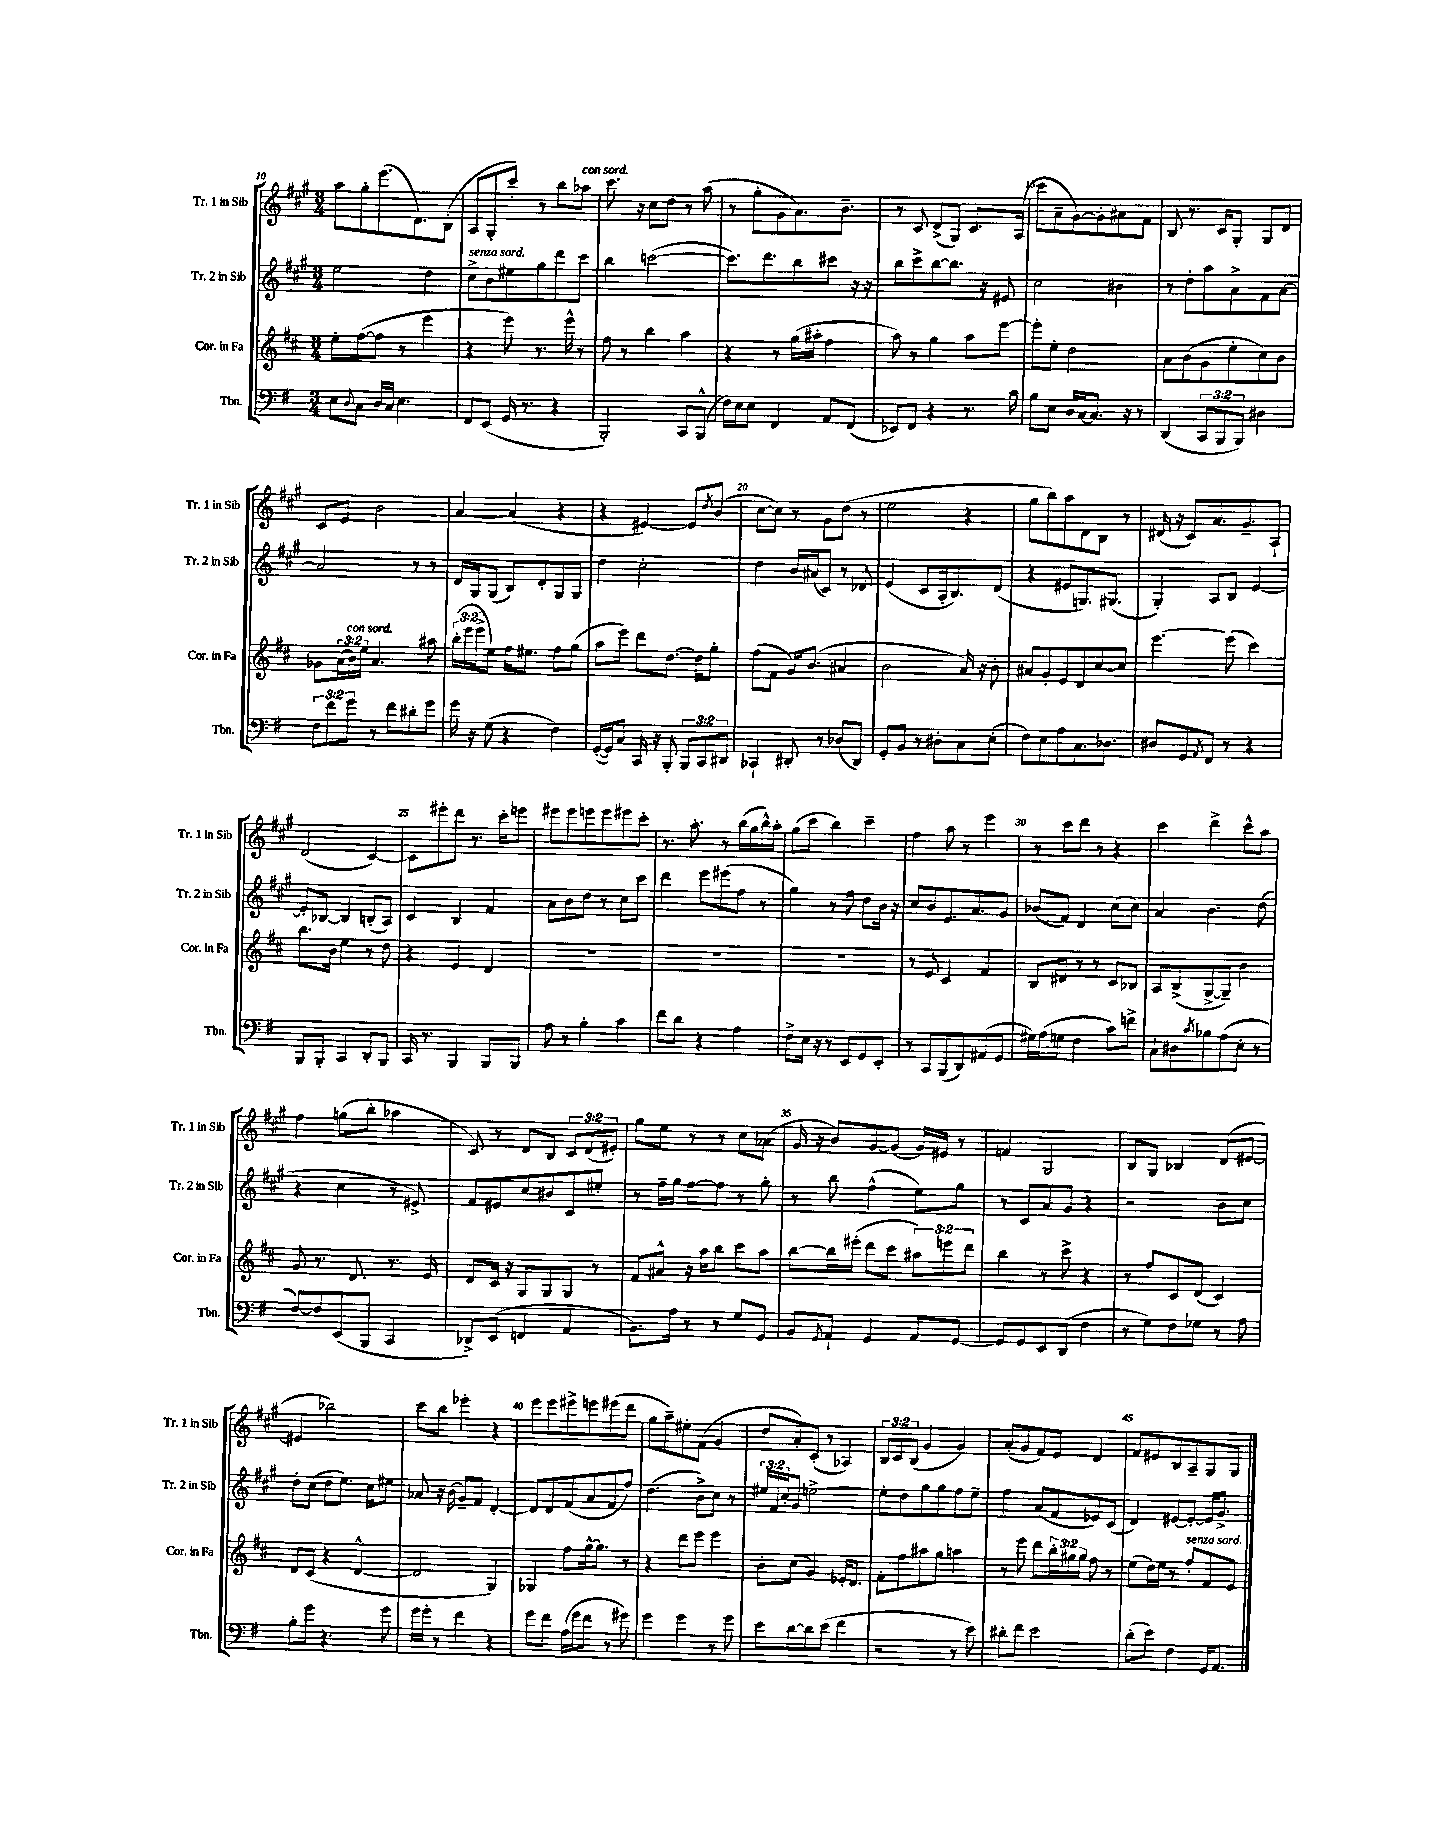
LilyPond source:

<<
\new StaffGroup <<
\new Staff = "s0" \with { instrumentName = "Tr. 1 in Sib" shortInstrumentName = "Tr. 1 in Sib" } {
    \clef treble \key a \major \numericTimeSignature \time 3/4 \override Staff.TupletNumber.text = #tuplet-number::calc-fraction-text
    a''8 gis''8-. e'''8.( d'8.) b8-.( |
    a8 gis8-. cis'''8-.) r8 b''8 aes''8^\markup { \italic "con sord." } |
    cis'''8. r16 cis''8 d''8 r8 a''8( |
    r8 gis''8-. gis'8 a'8.) b'8.-- |
    r8 cis'8 d'8->( gis8) cis'8. a16( |
    cis'''8 a'8-- gis'8~) gis'8-. ais'8 fis'8 |
    b8 r8. cis'16 gis8-. gis8 d'8 |
    cis'8 e'8 b'2 |
    a'4~ a'4( r4 |
    r4 eis'4~) eis'8 \acciaccatura { d''8 } b'8( |
    cis''8~ cis''8) r8 gis'8 d''8( r8 |
    e''2 r4 |
    gis''8 b''8) a''8 d'8 b8 r8 |
    dis'16( r16 cis'8) a'8. gis'8.-- a8-! |
    d'2( cis'4~) |
    cis'8 eis'''8-. d'''8 r8. cis'''16-. e'''8 |
    eis'''8 eis'''8 e'''8 e'''8 eis'''8 cis'''8-. |
    r8. a''8.-. r8 b''16( gis''16 b''16-^) a''16-. |
    gis''8( cis'''8 b''4) cis'''4-- |
    fis''4 a''8 r8 e'''4 |
    r8 cis'''8 d'''8 r8 r4 |
    cis'''4 d'''4-> cis'''8-^ a''8 |
    fis''4 g''8( b''8-. aes''4 |
    cis'8) r8 d'8 b8 \tuplet 3/2 { cis'8 d'8( eis'8-.) } |
    gis''8 e''8 r8 r8 cis''8 aes'8( |
    gis'16 r16 b'8) gis'8~ gis'8( gis'16) eis'16 r8 |
    f'4 gis2 |
    b8 gis8 bes4 d'8( eis'8~ |
    eis'4 bes''2) |
    cis'''8 b''8 ees'''4-. r4 |
    e'''8 e'''8 eis'''8-> e'''8 eis'''8( d'''8 |
    gis''8 a''8--) eis''8-. fis'8( gis'4 |
    d''8 a'8-.) cis'8-.( r8 aes4) |
    \tuplet 3/2 { b8 cis'8 b8( } gis'4 gis'4) |
    a'8-.( gis'8 fis'8) e'8 d'4 |
    fis'8 eis'8 b8 a8-- gis8 gis8 \bar "|." |
}
\new Staff = "s1" \with { instrumentName = "Tr. 2 in Sib" shortInstrumentName = "Tr. 2 in Sib" } {
    \clef treble \key a \major \numericTimeSignature \time 3/4 \override Staff.TupletNumber.text = #tuplet-number::calc-fraction-text
    e''2 d''4 |
    cis''8->^\markup { \italic "senza sord." } b'8 eis''8 gis''8 d'''8 cis'''8 |
    b''4 c'''2~( |
    c'''8.) d'''8. b''8 cis'''8 r16 r16 |
    b''8 cis'''8-> b''8~ b''8. r16 eis'8 |
    cis''2 bis'4 |
    r8 d''8-. a''8 a'8-> fis'8 a'8~ |
    a'2 r8 r8 |
    d'16 gis16 gis8( b8) d'8-. gis8 gis8 |
    d''4 cis''2-. |
    d''4 b'16 ais'16( cis'8) r8 des'8 |
    e'4( cis'8 a16-. b8.) d'8( |
    r4 eis'8 g8.) gis8.( |
    gis4-.) a8 b8 e'4~ |
    e'8-. bes8~ bes4 b8-.( a8) |
    cis'4 b4 fis'4 |
    a'8 b'8 d''8 r8 cis''8 cis'''8 |
    d'''4 e'''8 eis'''8( fis''8 r8 |
    gis''4) r8 fis''8 d''8 b'16 r16 |
    cis''8 b'8 e'8. a'8. gis'8 |
    bes'8( fis'8) d'4 cis''8( cis''8) |
    a'4 b'4. d''8( |
    r4 cis''4 r8 eis'8->) |
    fis'8 eis'8 cis''8 bis'8 cis'8 eis''8-. |
    r8 fis''16-- gis''16 fis''8~ fis''8 r8 gis''8-. |
    r8 b''8 fis''4-^( e''8) gis''8 |
    r8 cis'8 a'8 gis'8 r4 |
    r2 b'8 cis''8 |
    d''8-. cis''8( d''8 e''8.) cis''16 eis''8 |
    aes'8 r16 b'16( gis'8--) fis'8 d'4~-. |
    d'8 d'8 fis'8( a'8 fis'8 fis''8) |
    d''4.( b'8->) cis''8 r8 |
    \tuplet 3/2 { eis''16 fis'16 cis''16-. } gis'8 e''2~-> |
    e''8-. d''8 gis''8 gis''8 fis''8 e''8-- |
    fis''4 a'8( fis'8 ees'8) cis'8( |
    d'4) eis'8~ eis'8~-. eis'16 gis'8.-> \bar "|." |
}
\new Staff = "s2" \with { instrumentName = "Cor. in Fa" shortInstrumentName = "Cor. in Fa" } {
    \clef treble \key d \major \numericTimeSignature \time 3/4 \override Staff.TupletNumber.text = #tuplet-number::calc-fraction-text
    e''8-. fis''8~( fis''8 r8 e'''4 |
    r4 e'''8) r8. e'''16-^ r8 |
    fis''8 r8 b''4 a''4 |
    r4 r8 g''16( ais''16-. fis''4 |
    a''8) r8 g''4 a''8 e'''8~ |
    e'''8-. e''8-. d''2 |
    a'8 b'8( g'8 e''8-. cis''8) b'8 |
    ges'8 \tuplet 3/2 { a'16( b'16^\markup { \italic "con sord." }) e''16 } a'4. ais''8 |
    \tuplet 3/2 { b''16-.( e'''16 e'''16-> } e''8) fis''16 eis''8. fis''8 g''8( |
    a''8 e'''8) d'''8 d''8.~ d''16 g''8-. |
    fis''8( fis'8 g'16) b'8.( ais'4 |
    b'2 a'16) r16 b'8-. |
    ais'8 g'8-. e'8 d'8 cis''8~ cis''8 |
    e'''4.~ e'''8( cis'''4) |
    b''8. b'16 e''4 r8 d''8 |
    r4 e'4 d'4 |
    R2. |
    R2. |
    R2. |
    r8 e'8 cis'4 fis'4 |
    b8 dis'8 r8 r8 cis'8 bes8 |
    a8 b8->( g8~-> g8--) b'4 |
    g'8 r8. d'8. r8. e'16 |
    d'8 cis'16 r16 g8 g8 g8 r8 |
    fis'8 ais'8-^ r16 a''16 b''8 cis'''8 a''8 |
    b''8~ b''16 eis'''16-.( d'''8 cis'''8 \tuplet 3/2 { ais''8) e'''8 d'''8 } |
    b''4 r8 cis'''8-> r4 |
    r8 fis''8 cis'8 d'8( cis'4) |
    d'8 cis'8( r4 d'4~-^ |
    d'2 g4) |
    ges4 fis''8 g''16~-^ g''8. r8 |
    r4 d'''8 e'''8 e'''4 |
    b'8-. cis''8( g'4) ees'16-. d'8. |
    fis'8-. fis''8 ais''8 g''8 a''4 |
    r8 e'''8 d'''8 \tuplet 3/2 { b''16-. gis''16 gis''16 } fis''8 r8 |
    e''8( d''16) e''16 r8 fis''8-.^\markup { \italic "senza sord." } fis'8 e'8 \bar "|." |
}
\new Staff = "s3" \with { instrumentName = "Tbn." shortInstrumentName = "Tbn." } {
    \clef bass \key g \major \numericTimeSignature \time 3/4 \override Staff.TupletNumber.text = #tuplet-number::calc-fraction-text
    e8 \appoggiatura { d8 } c8 d16 c16 e4. |
    fis,8 e,8( g,16 r8. r4 |
    b,,2-.) c,8 b,,8-^( |
    fis16) e16 e8 fis,4 a,8 fis,8( |
    ees,8) fis,8 r4 r8. c'16 |
    b8 e8 d16 c16~ c8. r16 r8 |
    d,4( \tuplet 3/2 { c,8 b,,8 b,,8) } dis4 |
    \tuplet 3/2 { fis8 fis'8 g'8 } r8 fis'8 dis'8-. g'8 |
    g'16 r16 g8( r4 fis4) |
    g,16~-.( g,16) c8 c,16 r16 b,,8-. \tuplet 3/2 { b,,8 c,8 dis,8 } |
    ces,4-! dis,8-. r8 des8( dis,8) |
    g,8-. b,8 r8 dis8-. c8 e8-.( |
    fis8) e8 a8 c8. des8. |
    dis8 g,8 \acciaccatura { a,8 } fis,8 r8 r4 |
    b,,8 b,,8-. c,4 d,8-. b,,8 |
    c,16 r8. b,,4 b,,8 b,,8 |
    a8 r8 b4-. c'4 |
    fis'8 d'8 r4 a4 |
    fis8-> e16 r16 r8 e,8 g,8 e,8-. |
    r8 c,8 b,,8( d,8) ais,8( g,8 |
    gis16) a16( g8 fis4 c'8) f'8-> |
    c8-! dis8 \acciaccatura { c'8 } bes8 a8( e8-. r8 |
    fis8~) fis8 e,8( b,,8 c,4 |
    des,8->) e,8( f,4 a,4 |
    b,8.) a16 r8 r8 g8 g,8 |
    b,8 \acciaccatura { g,8 } a,8-! g,4 a,8 g,8~ |
    g,8 g,8 e,8 d,8( fis4 |
    r8 g8) fis8 ges8 r8 a8 |
    b8-. g'8 r4. g'8 |
    g'16 g'16-. r8 fis'4 r4 |
    g'8 fis'8 a16( g'16 fis'8 r8 gis'8) |
    g'4 g'4 r8 g'8 |
    e'8 d'8~ d'8 e'8( fis'4 |
    r2 r8 e'8) |
    dis'8-. fis'8 e'2 |
    d'8-.( e'8) fis4 g,16 a,8. \bar "|." |
}
>>
>>
\layout { \context { \Score currentBarNumber = #10 \override BarNumber.break-visibility = ##(#f #t #t) barNumberVisibility = #(every-nth-bar-number-visible 5) } }
